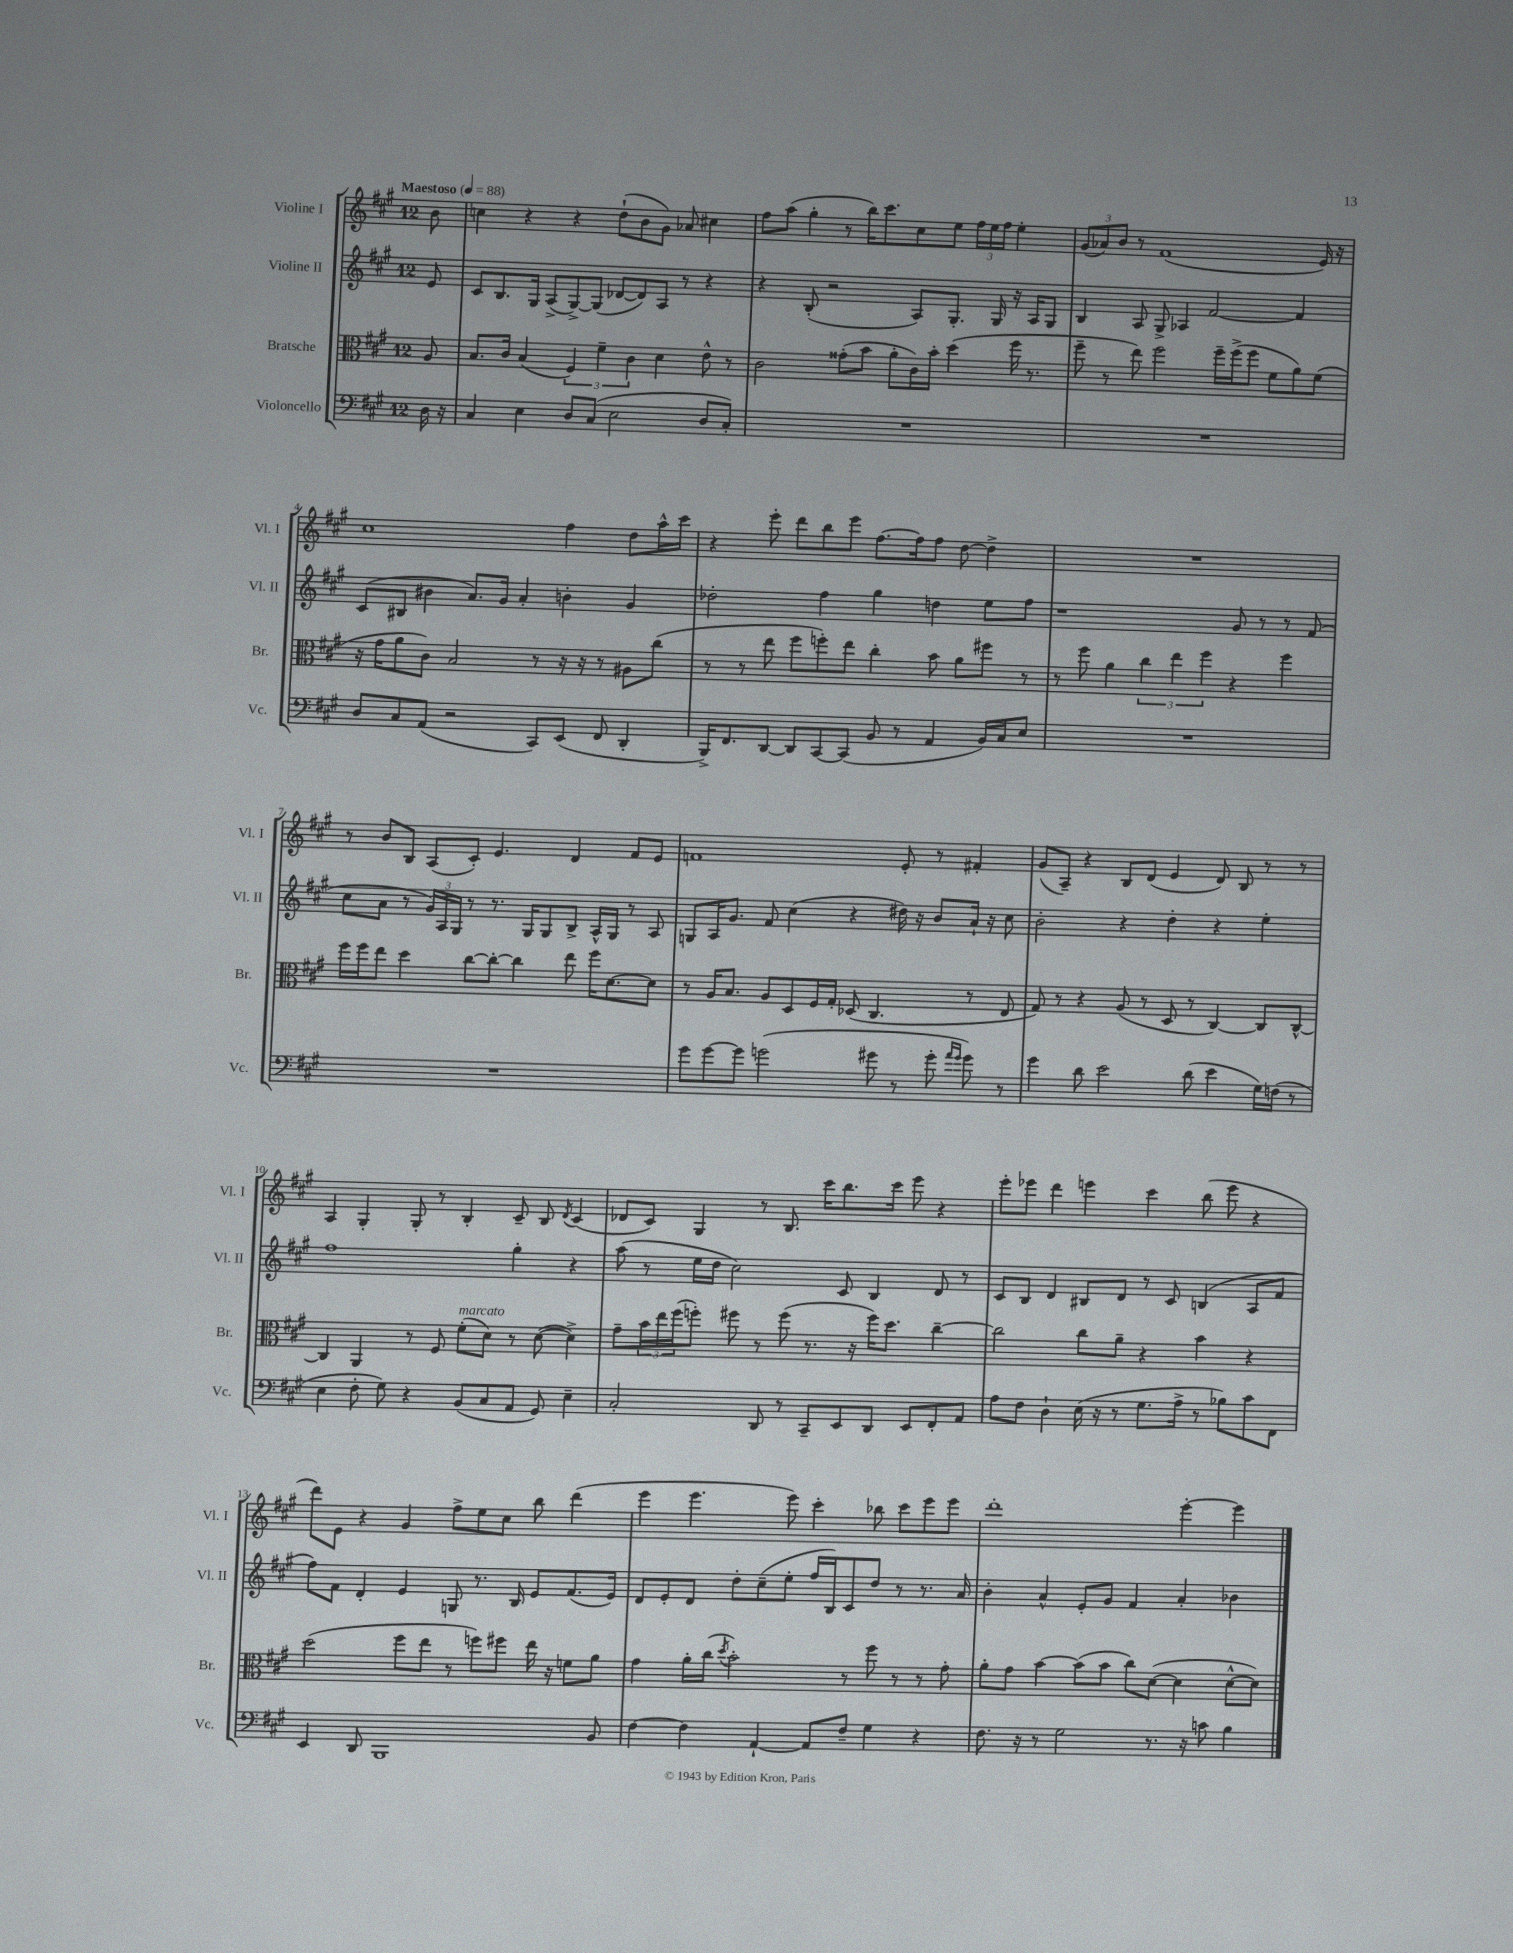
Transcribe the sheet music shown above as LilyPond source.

<<
\new StaffGroup <<
\new Staff = "s0" \with { instrumentName = "Violine I" shortInstrumentName = "Vl. I" } {
    \clef treble \key a \major \once \override Staff.TimeSignature.style = #'single-digit \time 12/8 \partial 8 \tempo "Maestoso" 4 = 88
    b'8 |
    c''4 r4 r4 d''8-!( b'8 gis'8) aes'8 cis''4 |
    fis''8 a''8( gis''4-. r8 b''16) cis'''8. cis''8 e''8 \tuplet 3/2 { fis''16 e''16 fis''16 } e''4-. |
    \tuplet 3/2 { gis'8( aes'8) b'8 } r8 fis'1( e'16) r16 |
    cis''1 fis''4 d''8 a''16-^ cis'''16 |
    r4 e'''8-. d'''8 b''8 e'''8 fis''8.~ fis''16 fis''8 d''8~ d''4-> |
    R1. |
    r8 b'8 b8 a8( cis'8-.) e'4. d'4 fis'8 e'8 |
    f'1 e'8-. r8 fis'4-. |
    gis'8( a8--) r4 b8 d'8( e'4 d'8) b8 r8 r8 |
    a4 gis4-. gis8-. r8 b4-. cis'8-- b8 \acciaccatura { d'8 } cis'4( |
    des'8 cis'8) gis4 r8 b8. cis'''16 b''8. cis'''16 e'''8 r4 |
    e'''8-. ees'''8 d'''4 e'''4 cis'''4 b''8( e'''8 r4 |
    d'''8) e'8 r4 gis'4 fis''8-> e''8 cis''8 b''8 d'''4( |
    e'''4 e'''4. e'''8) cis'''4-. bes''8 cis'''8 e'''8 e'''8 |
    d'''1-. e'''4~-. e'''4 \bar "|." |
}
\new Staff = "s1" \with { instrumentName = "Violine II" shortInstrumentName = "Vl. II" } {
    \clef treble \key a \major \once \override Staff.TimeSignature.style = #'single-digit \time 12/8 \partial 8
    e'8 |
    cis'8 b8. gis16 a8->( gis8~->) gis8( des'8~ des'8) a8 r8 r4 |
    r4 b8-.( r2 a8) gis8.-. gis16 r16 a16 gis8 |
    b4 a8 gis8-> aes4 fis'2~ fis'4 |
    cis'8( bis8 bis'4 a'8.) gis'16 a'4-. b'4-. gis'4 |
    des''2-. fis''4 gis''4 d''4 e''8 fis''8 |
    r1 gis'8 r8 r8 fis'8( |
    cis''8 a'8 r8 \tuplet 3/2 { gis'16) a16 gis16 } r8 r8. gis16 gis8 b8-> a16-^ gis16 r8 a8 |
    g8 a16 gis'8. fis'8 cis''4( r4 dis''16) r16 b'8 a'16-! r16 cis''8 |
    b'2-. r4 d''4-. r4 e''4-. |
    fis''1 gis''4-. r4 |
    a''8( r8 e''16 d''16 cis''2) cis'8 b4 d'8 r8 |
    cis'8 b8 d'4 bis8 d'8 r8 cis'8 b4( a8 fis'8 |
    fis''8) fis'8 d'4-. e'4 g8 r8. b16 e'8 fis'8.( e'16) |
    d'8 e'8-. d'8 d''8-. cis''8--( e''8-. fis''16 b16) cis'8 d''8 r8 r8. a'16 |
    b'4-. a'4-^ e'8-. gis'8 fis'4 a'4-. bes'4 \bar "|." |
}
\new Staff = "s2" \with { instrumentName = "Bratsche" shortInstrumentName = "Br." } {
    \clef alto \key a \major \once \override Staff.TimeSignature.style = #'single-digit \time 12/8 \partial 8
    a8 |
    b8. cis'16 b4( \tuplet 3/2 { fis4) fis'4-- cis'4 } d'4 e'8-^ r8 |
    cis'2 gisis'8-.( b'8 a'8-. cis'16) b'16-. d''4( fis''16 r8. |
    fis''8-- r8 e''8) fis''2 fis''16-- fis''16->( fis''8 fis'8 a'8) fis'8( |
    r16 gis'16 a'8 cis'8) b2 r8 r16 r16 r8 ais8 cis''8( |
    r8 r8 e''8 fis''8 f''8-.) e''8 cis''4-. b'8 a'8 fis''8 r8 |
    r8 fis''8 a'4 \tuplet 3/2 { cis''4 e''4 fis''4 } r4 fis''4 |
    fis''16 fis''16 e''8 d''4 cis''8~ cis''8~-. cis''4 e''8 fis''16 d'8.~ d'8 |
    r8 a16 b8. a8 d8 fis16 gis16-. des8( cis4. r8 e8 |
    gis8) r8 r4 a8( r8 d8 r8 cis4~) cis8 cis8~-^ |
    cis4 a,4 r8 fis8 fis'8-.^\markup { \italic "marcato" }( d'8) r8 d'8~( d'4->) |
    gis'8-- \tuplet 3/2 { b'16 e''16 fis''16( } f''8-.) fis''8 r8 fis''8( r8. r16 fis''16) d''8. cis''4~-- |
    cis''2 cis''8 a'8-- r4 b'4 r4 |
    d''2( fis''8 e''8 r8 f''8) fis''8 e''16 r16 f'8 a'8 |
    gis'4 a'16-. cis''16( \acciaccatura { d''8 } b'2-.) r8 fis''8 r8 r8 gis'8-. |
    a'8-. gis'8 b'4~ b'8( b'8 cis''8) d'8~( d'4 d'8~-^ d'8) \bar "|." |
}
\new Staff = "s3" \with { instrumentName = "Violoncello" shortInstrumentName = "Vc." } {
    \clef bass \key a \major \once \override Staff.TimeSignature.style = #'single-digit \time 12/8 \partial 8
    d16 r16 |
    cis4 e4 d8 cis8( e2 d8 cis8-.) |
    R1. |
    R1. |
    d8 cis8 a,8( r2 cis,8) e,8( fis,8 d,4-. |
    b,,16->) fis,8. d,8~ d,8 cis,8~ cis,8( b,8 r8 a,4 b,16) cis16 e8 |
    R1. |
    R1. |
    gis'8 gis'8~ gis'8 g'2( gis'8 r8 gis'8-. \grace { a'16 gis'16 } gis'8) r8 |
    gis'4 d'8 e'2 d'8( e'4 gis16) f16( r8 |
    e4 fis8-. gis8) r4 b,8( cis8 a,8 gis,8) e4-- |
    cis2-. d,8 r8 cis,8-- e,8 d,8 e,8 fis,8-. a,8 |
    a8 fis8 d4-! e16( r16 r8 gis8. a16-> r8 bes8) cis'8 fis,8 |
    e,4 d,8 b,,1 b,8 |
    fis4~ fis4 a,4~-! a,8 fis8-- gis4 r4 |
    fis8. r16 r8 gis2 r8. r16 c'8 b4 \bar "|." |
}
>>
>>
